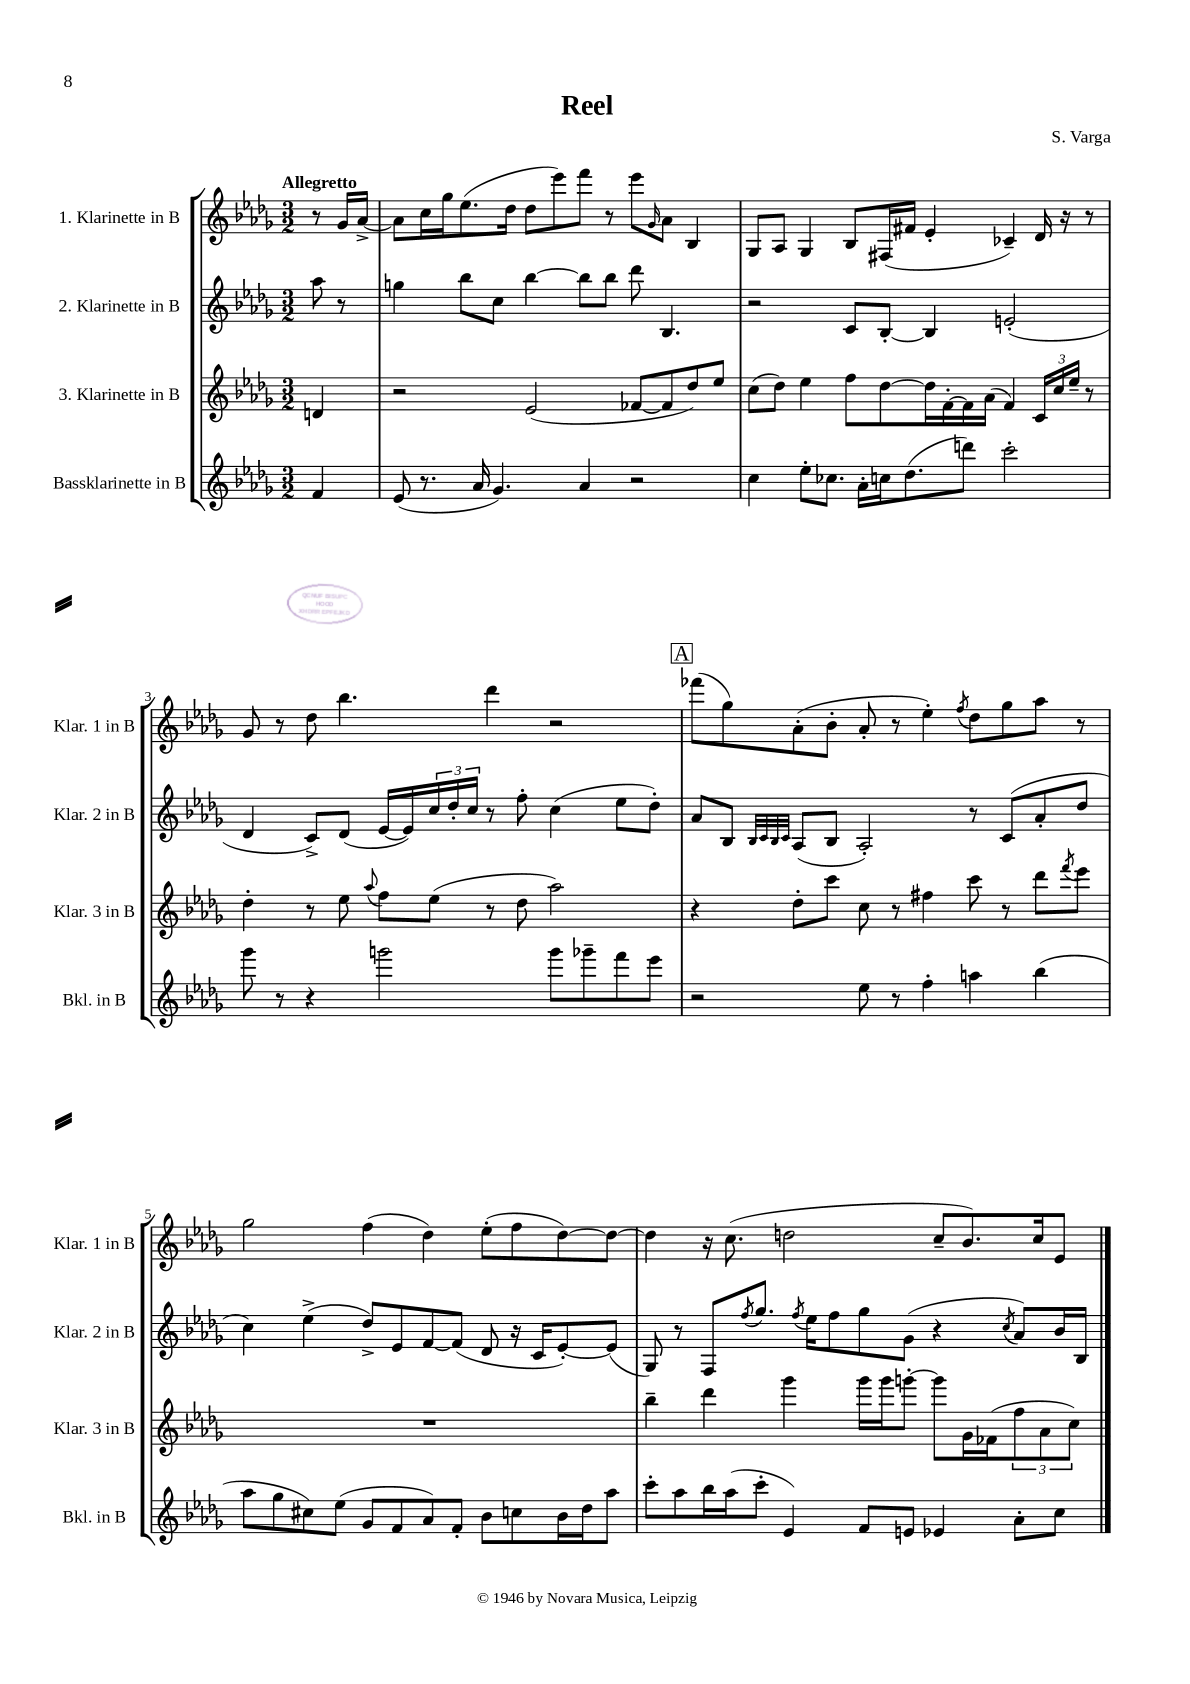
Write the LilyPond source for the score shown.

\header { title = "Reel" composer = "S. Varga" }
<<
\new StaffGroup <<
\new Staff = "s0" \with { instrumentName = "1. Klarinette in B" shortInstrumentName = "Klar. 1 in B" } {
    \clef treble \key des \major \numericTimeSignature \time 3/2 \partial 4 \tempo "Allegretto"
    r8 ges'16 aes'16~-> |
    aes'8 c''16 ges''16 ees''8.( des''16 des''8 ees'''8) f'''8 r8 ees'''8 \grace { ges'16 } aes'8 bes4 |
    ges8 aes8 ges4 bes8 fis16( fis'16 ees'4-. ces'4--) des'16 r16 r8 |
    ges'8 r8 des''8 bes''4. des'''4 r2 |
    \mark \markup { \box "A" } fes'''8( ges''8) aes'8-.( bes'8-. aes'8-. r8 ees''4-.) \acciaccatura { f''8 } des''8 ges''8 aes''8 r8 |
    ges''2 f''4( des''4) ees''8-.( f''8 des''8~) des''8~ |
    des''4 r16 c''8.( d''2 c''8-- bes'8.) c''16 ees'8 \bar "|." |
}
\new Staff = "s1" \with { instrumentName = "2. Klarinette in B" shortInstrumentName = "Klar. 2 in B" } {
    \clef treble \key des \major \numericTimeSignature \time 3/2 \partial 4
    aes''8 r8 |
    g''4 bes''8 c''8 bes''4~ bes''8 bes''8 des'''8 bes4. |
    r2 c'8 bes8~-. bes4 e'2-.( |
    des'4 c'8->) des'8( ees'16~ ees'16) \tuplet 3/2 { c''16 des''16-. c''16 } r8 f''8-. c''4( ees''8 des''8-.) |
    \mark \markup { \box "A" } aes'8 bes8 \grace { bes32 c'32 bes32 c'32 } aes8( bes8 aes2-.) r8 c'8( aes'8-. des''8 |
    c''4) ees''4->( des''8->) ees'8 f'8~ f'8( des'8 r16 c'16 ees'8~-.) ees'8( |
    ges8) r8 f8 \acciaccatura { f''8 } ges''8. \acciaccatura { f''8 } ees''16 f''8 ges''8 ges'8( r4 \acciaccatura { c''8 } aes'8) bes'16 bes16 \bar "|." |
}
\new Staff = "s2" \with { instrumentName = "3. Klarinette in B" shortInstrumentName = "Klar. 3 in B" } {
    \clef treble \key des \major \numericTimeSignature \time 3/2 \partial 4
    d'4 |
    r2 ees'2( fes'8~ fes'8 des''8) ees''8 |
    c''8( des''8) ees''4 f''8 des''8~ des''16 f'16~-. f'16 aes'16( f'4) \tuplet 3/2 { c'16 c''16 ees''16-- } r8 |
    des''4-. r8 ees''8 \appoggiatura { aes''8 } f''8 ees''8( r8 des''8 aes''2) |
    \mark \markup { \box "A" } r4 des''8-. c'''8 c''8 r8 fis''4 c'''8 r8 des'''8 \acciaccatura { f'''8 } ees'''8 |
    R1. |
    bes''4-- des'''4 ges'''4 ges'''16 ges'''16 g'''8~-. g'''8 ges'16 fes'16( \tuplet 3/2 { f''8 aes'8 c''8) } \bar "|." |
}
\new Staff = "s3" \with { instrumentName = "Bassklarinette in B" shortInstrumentName = "Bkl. in B" } {
    \clef treble \key des \major \numericTimeSignature \time 3/2 \partial 4
    f'4 |
    ees'8( r8. aes'16 ges'4.) aes'4 r2 |
    c''4 ees''8-. ces''8. aes'16-. c''16 des''8.( d'''8) c'''2-. |
    ges'''8 r8 r4 g'''2 g'''8 ges'''8-- f'''8 ees'''8 |
    \mark \markup { \box "A" } r2 ees''8 r8 f''4-. a''4 bes''4( |
    aes''8 ges''8 cis''8) ees''8( ges'8 f'8 aes'8) f'8-. bes'8 c''8 bes'16 des''16 aes''8 |
    c'''8-. aes''8 bes''16 aes''16( c'''8-. ees'4) f'8 e'8 ees'4 aes'8-. c''8 \bar "|." |
}
>>
>>
